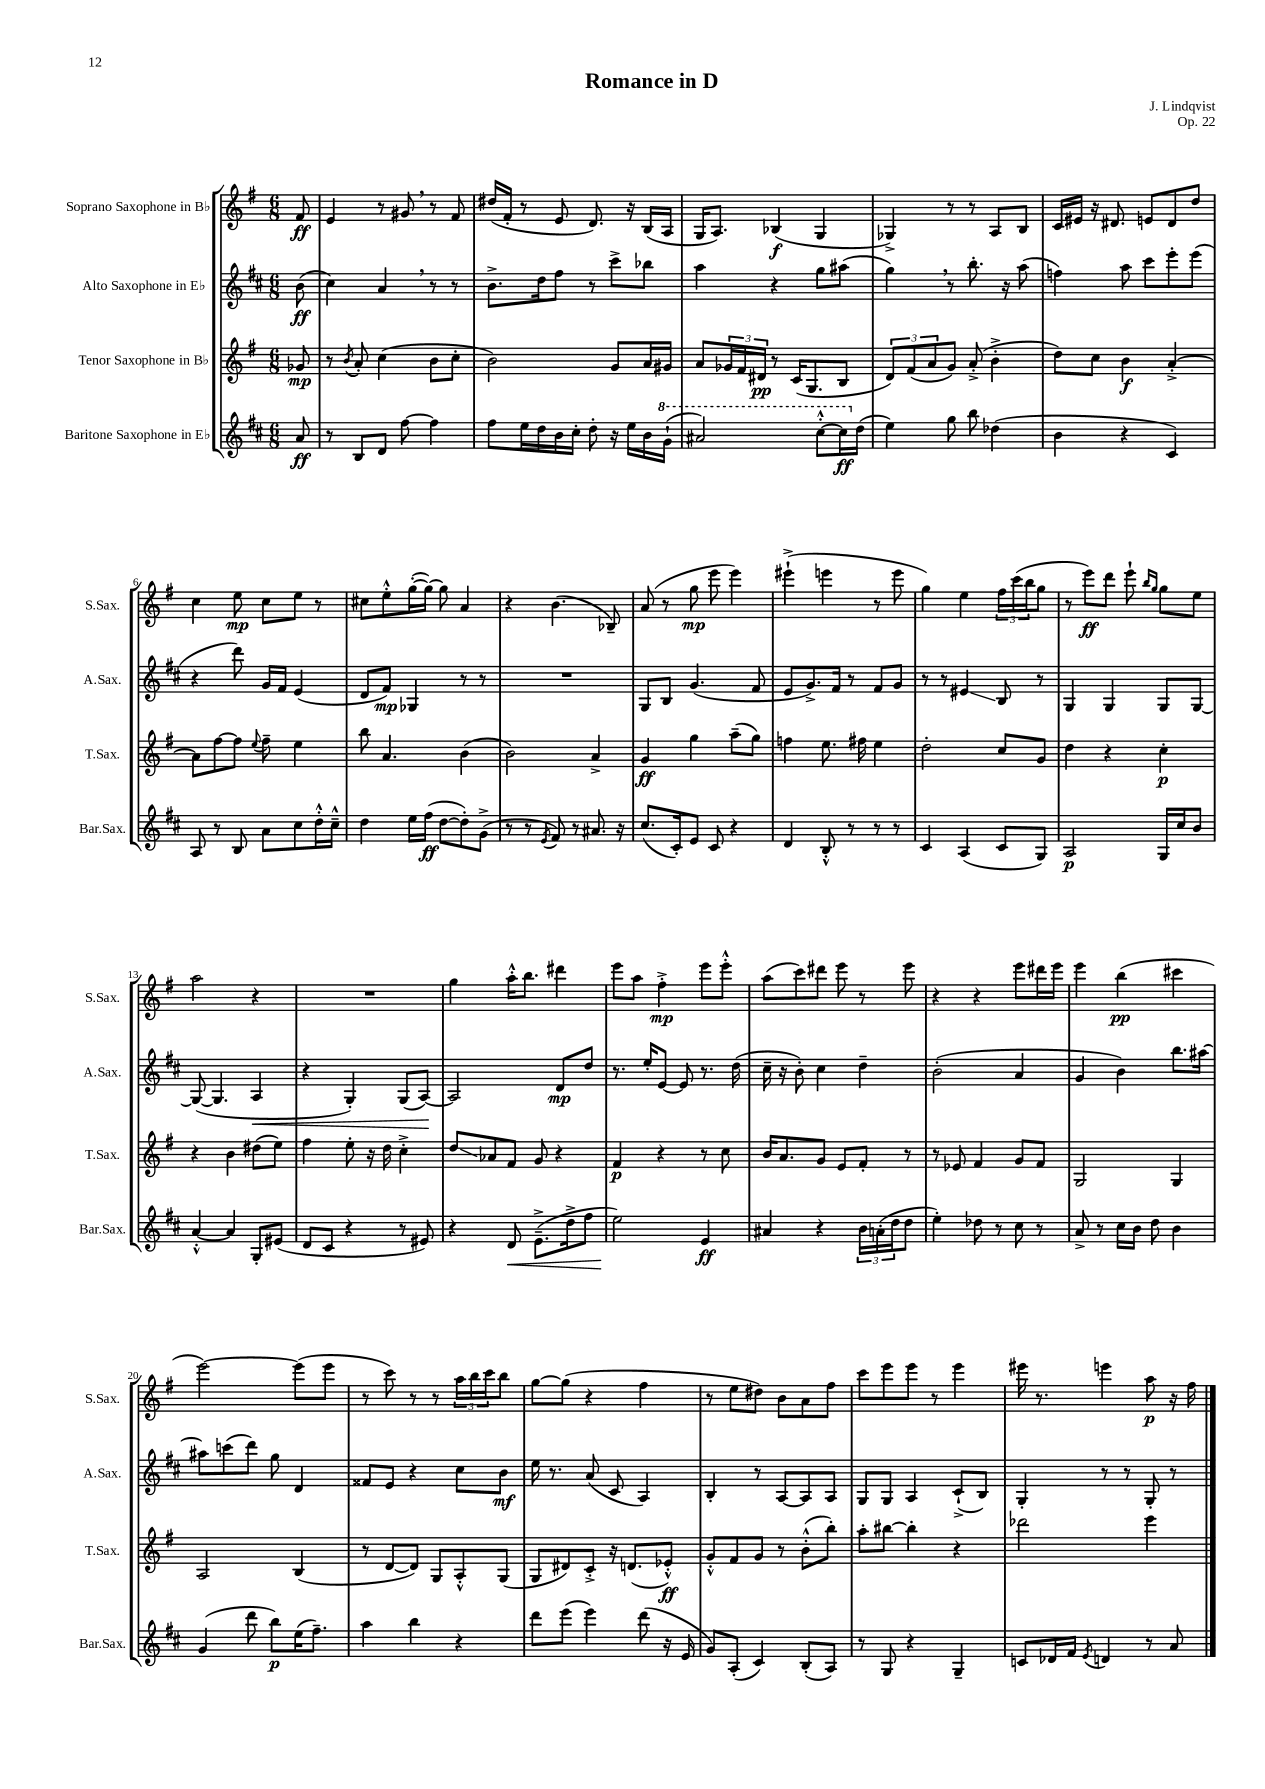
\header { title = "Romance in D" composer = "J. Lindqvist" opus = "Op. 22" }
<<
\new StaffGroup <<
\new Staff = "s0" \with { instrumentName = "Soprano Saxophone in Bb" shortInstrumentName = "S.Sax." } {
    \clef treble \key g \major \numericTimeSignature \time 6/8 \partial 8
    fis'8\ff |
    e'4 r8 gis'8 \breathe r8 fis'8 |
    dis''16( fis'16-. r8 e'8 d'8.) r16 b16( a16 |
    g16 a8.) bes4\f( g4 |
    ges4->) r8 r8 a8 b8 |
    c'16 eis'16 r16 dis'8. e'8 dis'8 d''8 |
    c''4 e''8\mp c''8 e''8 r8 |
    cis''8 e''8-.-^ g''16~-.( g''16~) g''8 a'4 |
    r4 b'4.( bes8--) |
    a'8( r8 g''8\mp e'''8 e'''4) |
    eis'''4-!->( e'''4 r8 e'''8 |
    g''4) e''4 \tuplet 3/2 { fis''16 c'''16( b''16 } g''8 |
    r8 e'''8\ff) d'''8 e'''8-! \grace { b''16 g''16 } g''8 e''8 |
    a''2 r4 |
    R2. |
    g''4 a''16-.-^ b''8. dis'''4 |
    e'''8 a''8 fis''4-.->\mp e'''8 e'''8-.-^ |
    a''8( c'''8) dis'''8 e'''8 r8 e'''8 |
    r4 r4 e'''8 dis'''16 e'''16 |
    e'''4 b''4\pp( cis'''4 |
    e'''2~) e'''8( e'''8 |
    r8 c'''8) r8 r8 \tuplet 3/2 { a''16 b''16 c'''16 } b''8 |
    g''8~ g''8( r4 fis''4 |
    r8 e''8 dis''8) b'8 a'8 fis''8 |
    c'''8 e'''8 e'''8 r8 e'''4 |
    eis'''16 r8. e'''4 a''8\p r16 fis''16 \bar "|." |
}
\new Staff = "s1" \with { instrumentName = "Alto Saxophone in Eb" shortInstrumentName = "A.Sax." } {
    \clef treble \key d \major \numericTimeSignature \time 6/8 \partial 8
    b'8\ff( |
    cis''4) a'4 \breathe r8 r8 |
    b'8.-> d''16 fis''8 r8 cis'''8-> bes''8 |
    a''4 r4 g''8 ais''8( |
    g''4) \breathe r8 b''8.-. r16 a''8( |
    f''4) a''8 cis'''8 e'''8-. e'''8( |
    r4 d'''8) g'16 fis'16 e'4( |
    d'8 fis'8\mp) ges4 r8 r8 |
    R2. |
    g8 b8 g'4.( fis'8 |
    e'8 g'8.->) fis'16 r8 fis'8 g'8 |
    r8 r8 eis'4\glissando b8 r8 |
    g4 g4 g8 g8~ |
    g8~( g4. a4\< |
    r4 g4-.) g8( a8~\!) |
    a2 d'8\mp d''8 |
    r8. e''16-. e'8~ e'8 r8. d''16( |
    cis''16-- r16 b'8-.) cis''4 d''4-- |
    b'2-.( a'4 |
    g'4 b'4) b''8. ais''16~ |
    ais''8 c'''8( d'''8) g''8 d'4 |
    fisis'8 e'8 r4 cis''8 b'8\mf |
    e''16 r8. a'8( cis'8 a4) |
    b4-. r8 a8~ a8 a8 |
    g8 g8 a4 cis'8-!->( b8) |
    g4-. r8 r8 g8-. r8 \bar "|." |
}
\new Staff = "s2" \with { instrumentName = "Tenor Saxophone in Bb" shortInstrumentName = "T.Sax." } {
    \clef treble \key g \major \numericTimeSignature \time 6/8 \partial 8
    ges'8\mp |
    r8 \acciaccatura { b'8 } a'8-. c''4( b'8 c''8-. |
    b'2) g'8 a'16 gis'16 |
    a'8 \tuplet 3/2 { ges'16 fis'16 dis'16\pp } r8 c'16( g8. b8 |
    \tuplet 3/2 { d'8) fis'8( a'8 } g'8) a'8-.->( b'4-.-> |
    d''8) c''8 b'4\f a'4~-.-> |
    a'8 fis''8~ fis''8 \appoggiatura { e''8 } fis''8-- e''4 |
    b''8 a'4. b'4( |
    b'2) a'4-> |
    g'4\ff g''4 a''8--( g''8) |
    f''4 e''8. fis''16 e''4 |
    d''2-. c''8 g'8 |
    d''4 r4 c''4-.\p |
    r4 b'4 dis''8( e''8) |
    fis''4 e''8-. r16 d''16 c''4-.-> |
    d''8\glissando aes'8 fis'8 g'8 r4 |
    fis'4\p r4 r8 c''8 |
    b'16 a'8. g'8 e'8 fis'8-. r8 |
    r8 ees'8 fis'4 g'8 fis'8 |
    g2 g4 |
    a2 b4( |
    r8 d'8~ d'8) g8 a8-.-^ g8( |
    g8 dis'8) c'8-.-> r16 d'8.( ees'8-.-^\ff) |
    g'8-.-^ fis'8 g'8 r8 b'8-.-^( b''8-.) |
    a''8-. bis''8~ bis''4-. r4 |
    des'''2 e'''4 \bar "|." |
}
\new Staff = "s3" \with { instrumentName = "Baritone Saxophone in Eb" shortInstrumentName = "Bar.Sax." } {
    \clef treble \key d \major \numericTimeSignature \time 6/8 \partial 8
    a'8\ff |
    r8 b8 d'8 fis''8~ fis''4 |
    fis''8 e''16 d''16 b'16 cis''16-. d''8-. r16 e''16 b'16 \ottava #1 g''16-!( |
    ais''2) cis'''8~-.-^ cis'''16\ff \ottava #0 d''16( |
    e''4) g''8 b''8 des''4( |
    b'4 r4 cis'4) |
    a8 r8 b8 a'8 cis''8 d''16-.-^ cis''16---^ |
    d''4 e''16 fis''16\ff( d''8~ d''8-.) g'8->( |
    r8 r8 \acciaccatura { e'8 } fis'8) r8 ais'8. r16 |
    cis''8.( cis'16-.) e'8 cis'8 r4 |
    d'4 b8-.-^ r8 r8 r8 |
    cis'4 a4( cis'8 g8) |
    a2\p g16 cis''16 b'8 |
    a'4~-.-^ a'4 g8-. eis'8( |
    d'8 cis'8 r4 r8 eis'8) |
    r4 d'8\< e'8.--->( d''16-> fis''8 |
    e''2\!) e'4\ff |
    ais'4 r4 \tuplet 3/2 { b'16 a'16-.( d''16 } d''8 |
    e''4-.) des''8 r8 cis''8 r8 |
    a'8-> r8 cis''16 b'16 d''8 b'4 |
    g'4( d'''8 b''8\p) e''16( fis''8.--) |
    a''4 b''4 r4 |
    d'''8 e'''8( e'''4) d'''8( r16 e'16 |
    g'8) a8-.( cis'4) b8-.( a8) |
    r8 g8 r4 g4-- |
    c'8 des'16 fis'16 \acciaccatura { e'8 } d'4 r8 a'8 \bar "|." |
}
>>
>>
